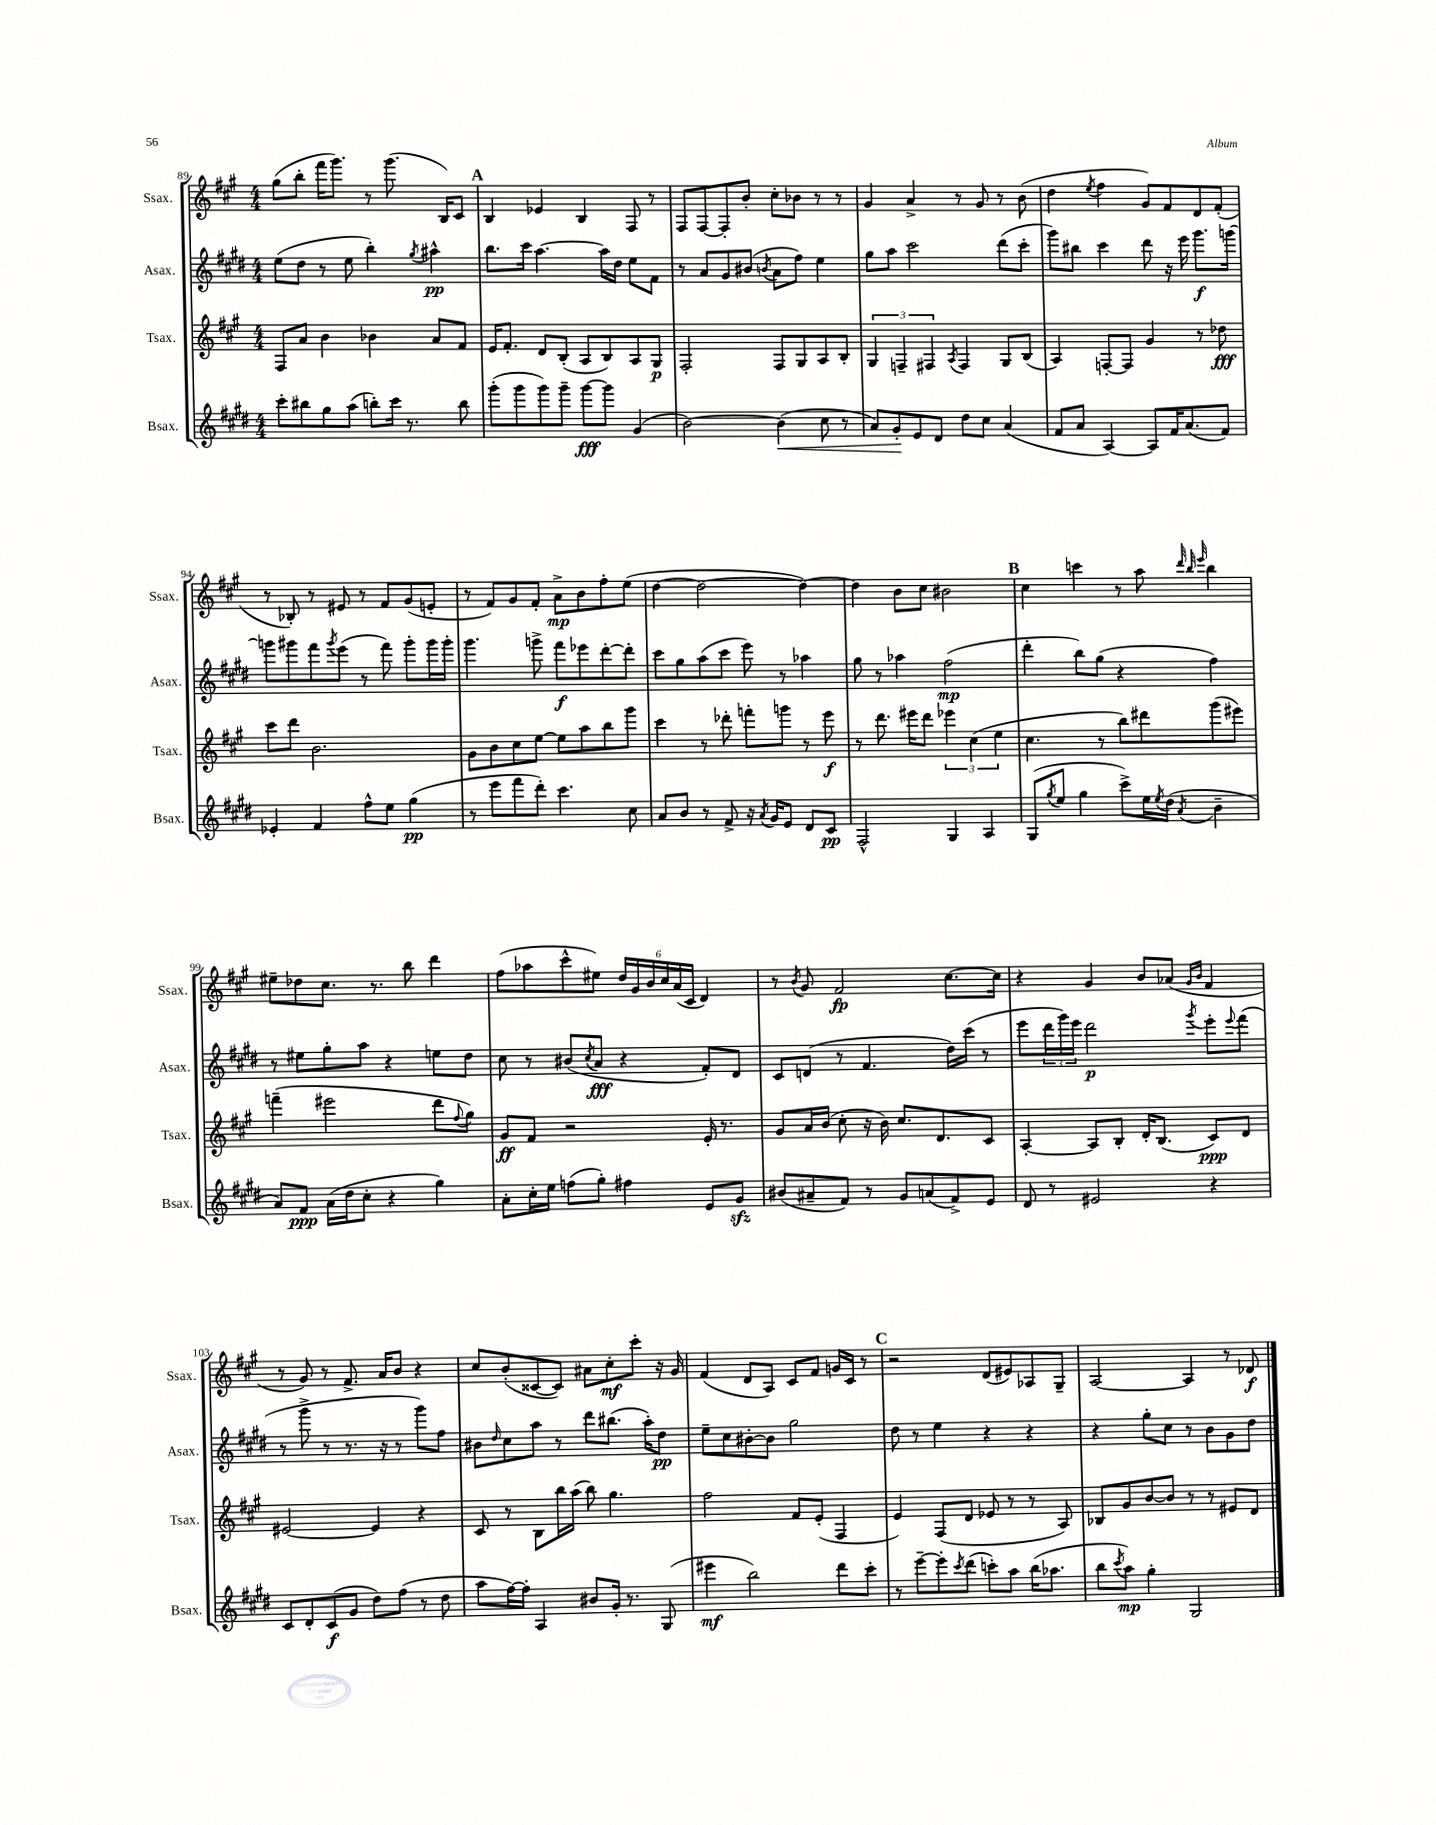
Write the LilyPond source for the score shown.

<<
\new StaffGroup <<
\new Staff = "s0" \with { instrumentName = "Ssax." shortInstrumentName = "Ssax." } {
    \clef treble \key a \major \numericTimeSignature \time 4/4
    gis''8( b''8-. fis'''16 gis'''8.) r8 gis'''8.( b16) cis'8 |
    \mark \markup { \bold "A" } b4 ees'4 b4 fis8 r8 |
    fis8 fis8~ fis8-. b'8-. cis''8-. bes'8 r8 r8 |
    gis'4 a'4-> r8 gis'8 r8 b'8( |
    d''4 \acciaccatura { e''8 } fis''4 gis'8) fis'8 d'8 fis'8-.( |
    r8 bes8-.) r8 eis'8 r8 fis'8 gis'8( e'8-. |
    r8 fis'8) gis'8 fis'8-. a'8->\mp b'8 fis''8-. e''8( |
    d''4~ d''2~ d''4~) |
    d''4 b'8 cis''8 bis'2 |
    \mark \markup { \bold "B" } cis''4 c'''4 r8 a''8 \grace { d'''32 b''32 e'''32 } b''4 |
    eis''8-- des''8 cis''8. r8. b''8 d'''4 |
    fis''8( aes''8 cis'''8-^ eis''8) \tuplet 6/4 { d''16 gis'16 b'16 cis''16 a'16( cis'16 } d'4) |
    r8 \acciaccatura { b'8 } gis'8 fis'2\fp cis''8.~ cis''16 |
    r4 gis'4 b'8 aes'8( \grace { gis'16 b'16 } fis'4 |
    r8 gis'8) r8 fis'8.-> a'16 b'8 r4 |
    cis''8 b'8-.( cisis'8~ cisis'8) ais'8 cis''8-.\mf cis'''8-. r16 gis'16 |
    fis'4( d'8 a8) cis'8 fis'8 g'16 cis'16 r8 |
    \mark \markup { \bold "C" } r2 d'8( eis'8) aes8 gis8-- |
    a2~ a4 r8 des'8\f \bar "|." |
}
\new Staff = "s1" \with { instrumentName = "Asax." shortInstrumentName = "Asax." } {
    \clef treble \key e \major \numericTimeSignature \time 4/4
    e''8( dis''8 r8 e''8 b''4-.) \acciaccatura { gis''8 } ais''4-^\pp |
    \mark \markup { \bold "A" } b''8. cis'''16 a''4.~ a''16 dis''16 e''8 fis'8 |
    r8 a'8 gis'8 bis'8( \acciaccatura { b'8 } a'8 fis''8) e''4 |
    gis''8 a''8 cis'''2 dis'''8( cis'''8-. |
    gis'''8) bis''8 cis'''4 dis'''8 r16 e'''16 gis'''8.\f g'''16~ |
    g'''8 gis'''8 fis'''8 \acciaccatura { gis'''8 } e'''8( r8 fis'''8) gis'''8-. gis'''16 gis'''16-. |
    gis'''4. g'''8-> fis'''8\f ees'''8 dis'''8~-. dis'''8-. |
    cis'''8 gis''8 a''8( cis'''8 e'''8) r8 aes''4 |
    gis''8 r8 aes''4 fis''2\mp( |
    \mark \markup { \bold "B" } dis'''4-. b''8) gis''8( r4 fis''4) |
    r8 eis''8 gis''8-. a''8 r4 e''8 dis''8 |
    cis''8 r8 bis'8( \acciaccatura { cis''8 } a'8\fff r4 fis'8-.) dis'8 |
    cis'8 d'8( r8 fis'4. dis''16) cis'''16( r8 |
    e'''8 \tuplet 3/2 { dis'''16 gis'''16) e'''16 } dis'''2\p \acciaccatura { gis'''8 } e'''8-. \appoggiatura { e'''8 } fis'''8( |
    r8 gis'''8-> r8 r8. r16 r8 gis'''8) fis''8 |
    bis'8 \grace { dis''16 } cis''8 a''8 r8 dis'''8 bis''8.( a''16-.) dis''8\pp |
    e''8-- cis''8 bis'8~-. bis'8 gis''2 |
    \mark \markup { \bold "C" } dis''8 r8 e''4 r4 r4 |
    r4 gis''8-. cis''8 r8 b'8 gis'8 dis''8 \bar "|." |
}
\new Staff = "s2" \with { instrumentName = "Tsax." shortInstrumentName = "Tsax." } {
    \clef treble \key a \major \numericTimeSignature \time 4/4
    fis8 a'8 b'4 bes'4 a'8 fis'8 |
    \mark \markup { \bold "A" } e'16 fis'8.-. d'8 b8-.( a8 b8) a8 gis8\p |
    fis2-. fis8 gis8 a8 b8-. |
    \tuplet 3/2 { gis4 f4-- fis4 } \acciaccatura { a8 } fis4 gis8 b8( |
    a4) f8~-. f8 gis'4 r8 des''8\fff |
    cis'''8 d'''8 b'2. |
    gis'8 b'8 cis''8 e''8~ e''8 a''8 b''8 gis'''8 |
    cis'''4 r8 des'''8-. f'''8-. g'''8 r8 e'''8\f |
    r8 d'''8. eis'''16 d'''8 \tuplet 3/2 { ees'''4 cis''4( e''4 } |
    \mark \markup { \bold "B" } cis''4. r8 b''8) dis'''8 gis'''8( eis'''8) |
    f'''4--( eis'''2 d'''8 \appoggiatura { fis''8 } gis''8) |
    gis'8\ff fis'8 r2 e'16-. r8. |
    gis'8 a'16 b'16( cis''8-. r16 b'16) cis''8. d'8. cis'8 |
    a4~-. a8 b8-. d'16-. b8.( cis'8\ppp) d'8 |
    eis'2~ eis'4 r4 |
    cis'8 r8 b8 b''16 a''16( b''8) gis''4. |
    fis''2 fis'8 e'8-.( fis4 |
    \mark \markup { \bold "C" } e'4) fis8( d'8 ees'8 r8 r8 a8) |
    bes8 gis'8 b'8~ b'8 r8 r8 eis'8 d'8 \bar "|." |
}
\new Staff = "s3" \with { instrumentName = "Bsax." shortInstrumentName = "Bsax." } {
    \clef treble \key e \major \numericTimeSignature \time 4/4
    cis'''8-. bis''8 gis''8 a''8( b''8-.) cis'''16 r8. b''8 |
    \mark \markup { \bold "A" } gis'''8-.( gis'''8 gis'''8) gis'''8-- gis'''8~\fff gis'''8 gis'4( |
    b'2~) b'4\<( cis''8 r8 |
    a'8) gis'8-.\! e'8 dis'8 dis''8 cis''8 a'4( |
    fis'8 a'8 a4~) a8 fis'16 a'8.( fis'8) |
    ees'4-. fis'4 fis''8-^ e''8 gis''4\pp( |
    r8 e'''8 fis'''8 dis'''8-.) cis'''4. cis''8 |
    a'8 b'8 r8 fis'8-> r16 \acciaccatura { a'8 } gis'16 e'8 dis'8 cis'8\pp |
    fis2-^ gis4 a4 |
    \mark \markup { \bold "B" } gis8( \acciaccatura { gis''8 } e''8 gis''4 cis'''8->) e''16 \acciaccatura { e''8 } dis''16( \acciaccatura { a'8 } b'4-- |
    a'8) fis'8\ppp a'16( dis''16 cis''8-. r4 gis''4) |
    a'8-. cis''16-. e''16 f''8( gis''8-.) fis''4 e'8 gis'8\sfz |
    bis'8( ais'8-- fis'8) r8 gis'8 a'8( fis'8->) e'8 |
    dis'8 r8 eis'2 r4 |
    cis'8 dis'8-. cis'8\f( gis'8 dis''8) fis''8( r8 dis''8 |
    a''8 fis''16~) fis''16-. a4 bis'8 gis'16-. r8. gis8( |
    eis'''4\mf b''2) dis'''8 cis'''8-. |
    \mark \markup { \bold "C" } r8 e'''8~-- e'''8-. \acciaccatura { cis'''8 } dis'''8( c'''8-.) a''8 b''16( aes''8. |
    b''8 \acciaccatura { cis'''8 } a''8\mp) gis''4-. gis2 \bar "|." |
}
>>
>>
\layout { \context { \Score currentBarNumber = #89 } }
